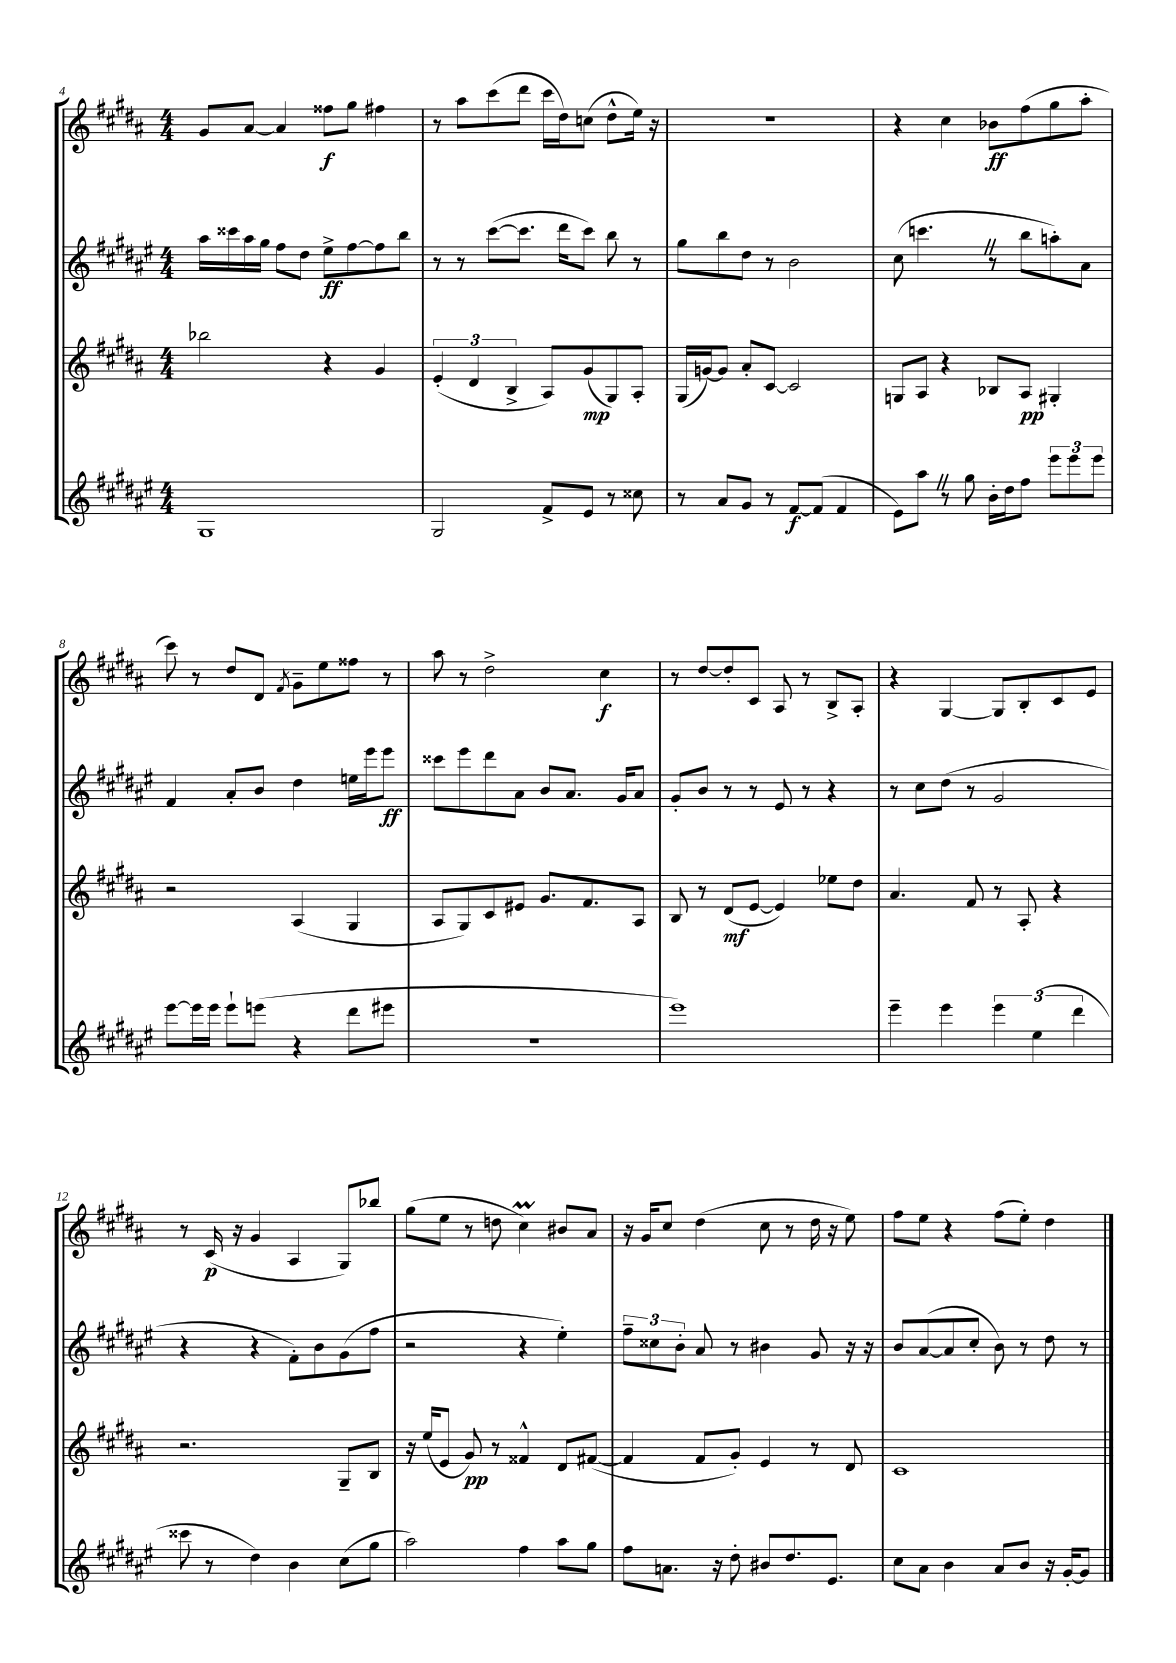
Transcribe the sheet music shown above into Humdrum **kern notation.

**kern	**kern	**kern	**kern
*staff4	*staff3	*staff2	*staff1
*clefG2	*clefG2	*clefG2	*clefG2
*k[f#c#g#d#a#e#]	*k[f#c#g#d#a#]	*k[f#c#g#d#a#e#]	*k[f#c#g#d#a#]
*M4/4	*M4/4	*M4/4	*M4/4
1G#	2bb-\	16aa#\LL	8g#/L
.	.	16ccc##\	.
.	.	16aa#\	[8a#/J
.	.	16gg#\JJ	.
.	.	8ff#\L	4a#/]
.	.	8dd#\J	.
.	4r	8ee#^\L	8ff##\L
.	.	[8ff#\	8gg#\J
.	4g#/	8ff#\]	4ff#\
.	.	8bb\J	.
=	=	=	=
2G#/	(6e'/	8r	8r
.	.	8r	8aa#\L
.	6d#/	.	.
.	.	([8ccc#\L	(8ccc#\
.	6B^/	.	.
.	.	8.ccc#\]J	8ddd#\J
8f#^/L	8A#/L)	.	16ccc#\LL
.	.	16ddd#\LK	16dd#\J)
8e#/J	(8g#/	8ccc#\J)	(8cc\J
8r	8G#/)	8bb\	8dd#^^\L
8cc##\	8A#'/J	8r	16ee\Jk)
.	.	.	16r
=	=	=	=
8r	(16G#/LL	8gg#\L	1r
.	[16g/J)	.	.
8a#/L	8g/]J	8bb\	.
8g#/J	8a#'/L	8dd#\J	.
8r	[8c#/J	8r	.
[8f#/L	2c#/]	2b\	.
(8f#/]J	.	.	.
4f#/	.	.	.
=	=	=	=
8e#\L)	8G/L	(8cc#\	4r
8aa#\J	8A#/J	4.ccc\	.
8r	4r	.	4cc#\
8gg#\	.	.	.
16b'\LL	8B-/L	8r	8b-\L
16dd#\J	.	.	.
8ff#\J	8A#/J	8bb\L	(8ff#\
12eee#\L	4G#'/	8aa'\)	8gg#\
12eee#\	.	.	.
.	.	8a#\J	8aa#'\J
12eee#\J	.	.	.
=	=	=	=
[8eee#\L	2r	4f#/	8ccc#\)
16eee#\]L	.	.	8r
16eee#\JJ	.	.	.
8eee#`\L	.	8a#'/L	8dd#/L
(8eee\J	.	8b/J	8d#/J
.	.	.	8qf#/
4r	(4A#/	4dd#\	8g#~\L
.	.	.	8ee\
8ddd#\L	4G#/	16ee\LL	8ff##\J
.	.	16eee#\J	.
8eee#\J	.	8eee#\J	8r
=	=	=	=
1r	8A#/L	8ccc##\L	8aa#\
.	8G#/)	8eee#\	8r
.	8c#/	8ddd#\	2dd#^\
.	8e#/J	8a#\J	.
.	8.g#/L	8b/L	.
.	.	8.a#/J	.
.	8.f#/	.	.
.	.	.	4cc#\
.	.	16g#/LK	.
.	8A#/J	8a#/J	.
=	=	=	=
1eee#)	8B/	8g#'/L	8r
.	8r	8b/J	[8dd#/L
.	(8d#/L	8r	8dd#'/]
.	[8e/J	8r	8c#/J
.	4e/])	8e#/	8A#/
.	.	8r	8r
.	8ee-\L	4r	8B^/L
.	8dd#\J	.	8A#'/J
=	=	=	=
4eee#~\	4.a#/	8r	4r
.	.	8cc#\L	.
4eee#\	.	(8dd#\J	[4G#/
.	8f#/	8r	.
6eee#\	8r	2g#/	8G#/]L
.	8A#'/	.	8B'/
(6ee#\	.	.	.
.	4r	.	8c#/
6ddd#\	.	.	.
.	.	.	8e/J
=	=	=	=
8ccc##\	2.r	4r	8r
8r	.	.	(16c#/
.	.	.	16r
4dd#\)	.	4r	4g#/
4b\	.	8f#'\L)	4A#/
.	.	8b\	.
(8cc#\L	8G#~/L	(8g#\	8G#/L)
8gg#\J	8B/J	8ff#\J	8bb-/J
=	=	=	=
2aa#\)	16r	2r	(8gg#\L
.	(16ee/LK	.	.
.	8e/J	.	8ee\J
.	8g#/)	.	8r
.	8r	.	8dd\
4ff#\	4f##^^/	4r	4cc#\)
8aa#\L	8d#/L	4ee#'\)	8b#/L
8gg#\J	([8f#/J	.	8a#/J
=	=	=	=
8ff#\L	4f#/]	12ff#~\L	16r
.	.	.	16g#/LK
.	.	12cc##\	.
8.a\J	.	.	8cc#/J
.	.	12b'\J	.
.	8f#/L	8a#/	(4dd#\
16r	.	.	.
8dd#'\	8g#'/J)	8r	.
8b#/L	4e/	4b#\	8cc#\
8.dd#/	.	.	8r
.	8r	8g#/	16dd#\
8.e#/J	.	.	16r
.	8d#/	16r	8ee\)
.	.	16r	.
=	=	=	=
8cc#\L	1c#	8b/L	8ff#\L
8a#\J	.	([8a#/	8ee\J
4b\	.	8a#/]	4r
.	.	8cc#'/J	.
8a#/L	.	8b\)	(8ff#\L
8b/J	.	8r	8ee'\J)
16r	.	8dd#\	4dd#\
[16g#'/LK	.	.	.
8g#/]J	.	8r	.
==	==	==	==
*-	*-	*-	*-
